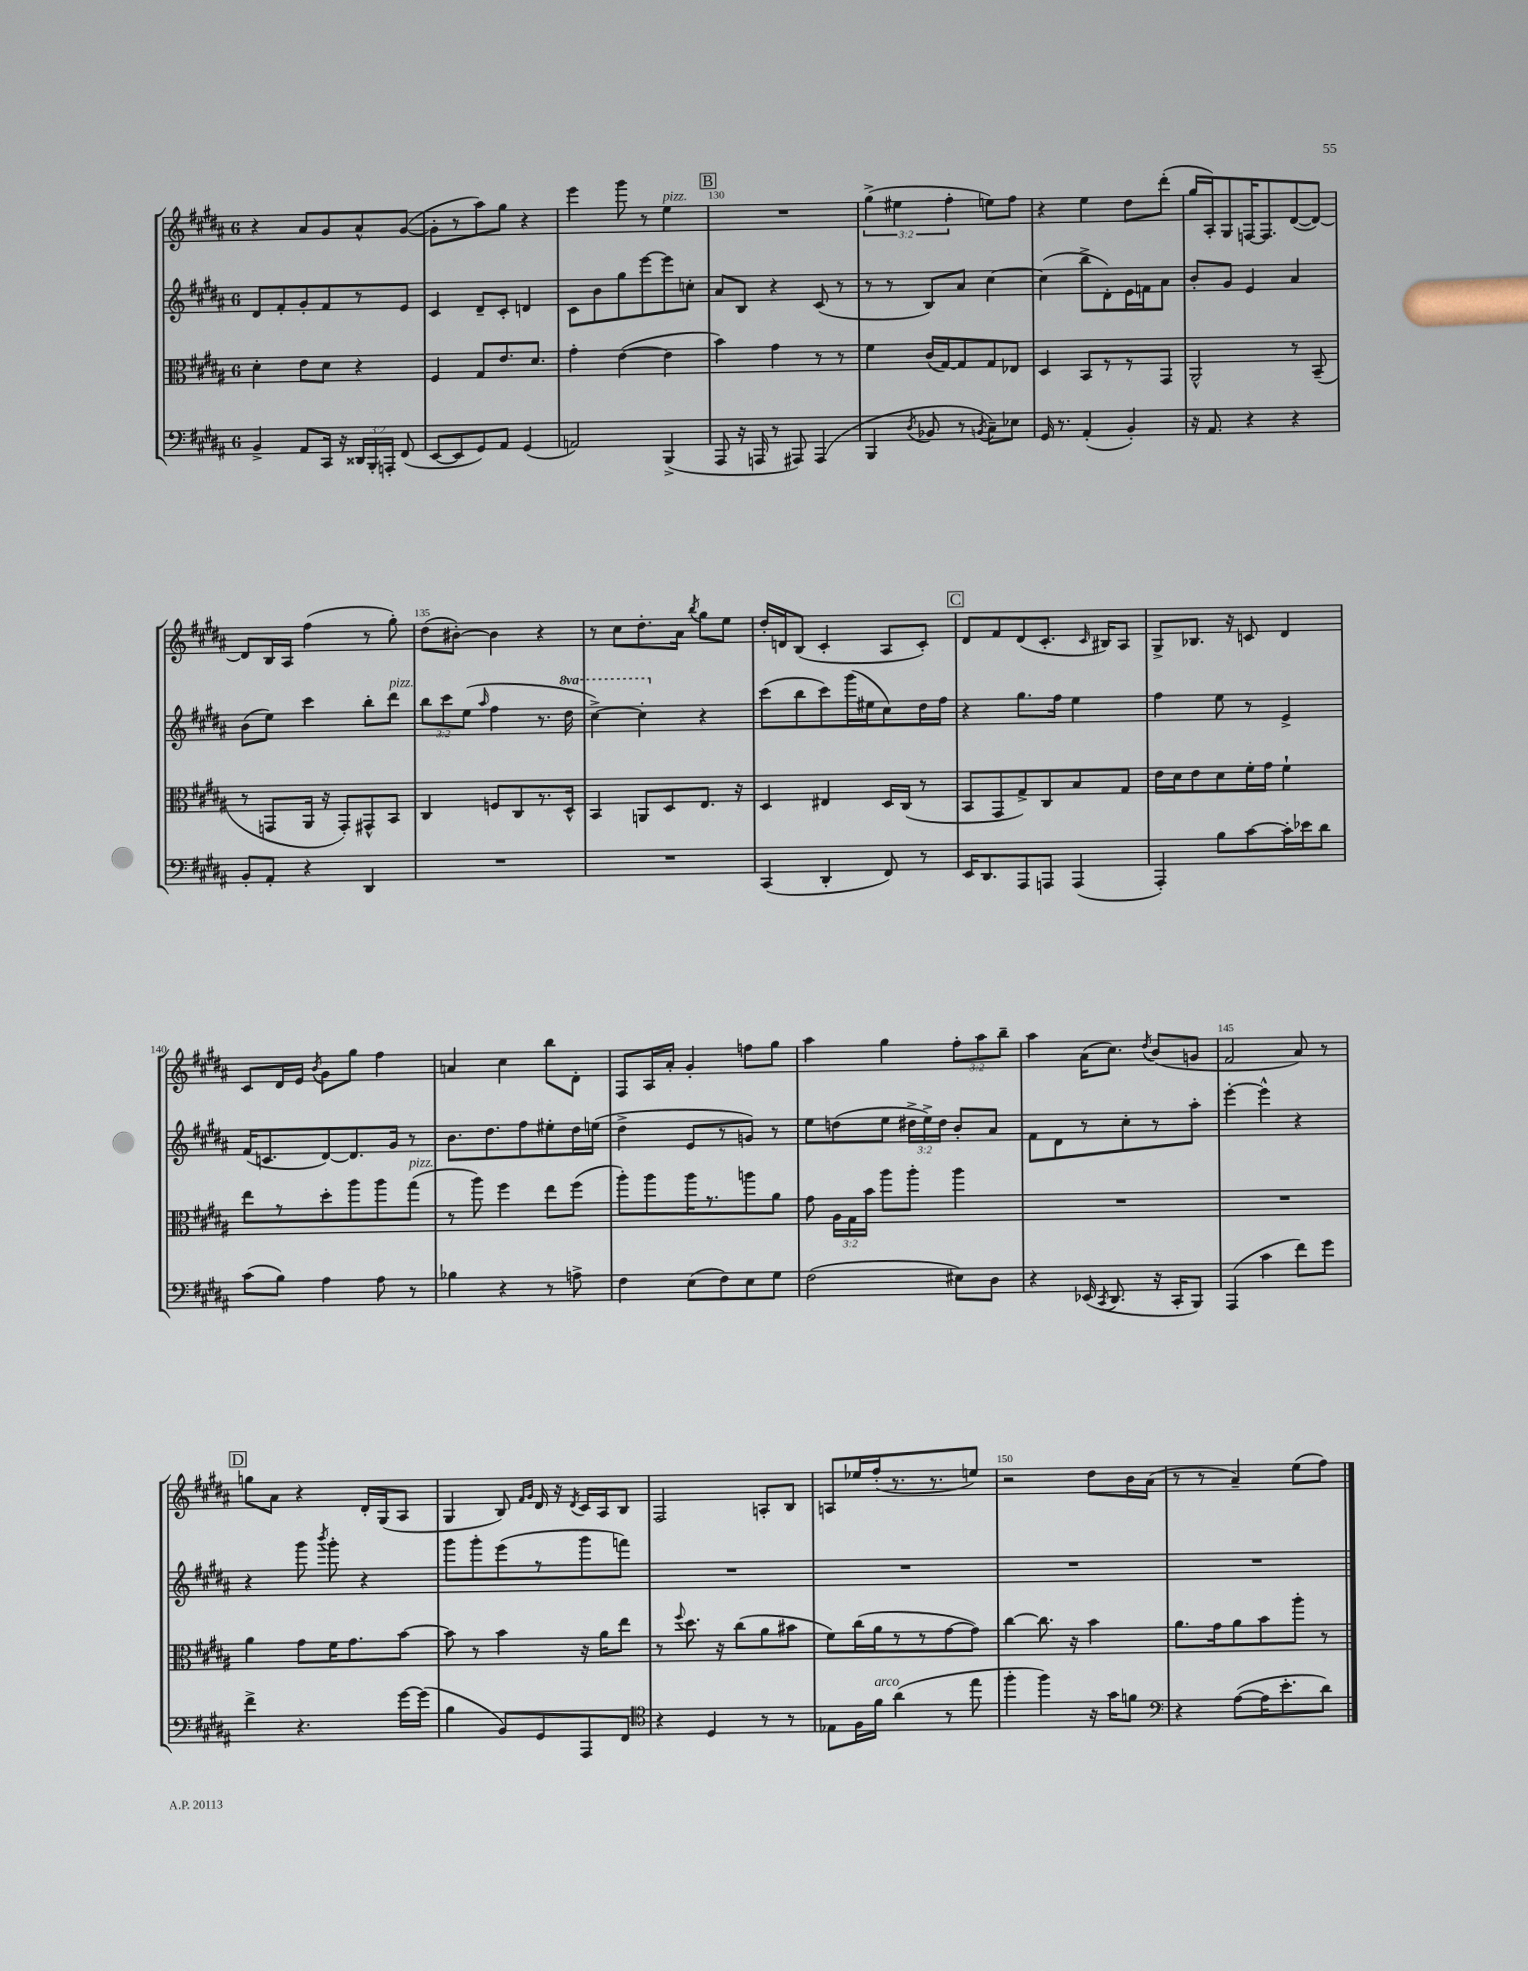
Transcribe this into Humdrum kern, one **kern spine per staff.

**kern	**kern	**kern	**kern
*part4	*part3	*part2	*part1
*staff4	*staff3	*staff2	*staff1
*clefF4	*clefC3	*clefG2	*clefG2
*k[f#c#g#d#a#]	*k[f#c#g#d#a#]	*k[f#c#g#d#a#]	*k[f#c#g#d#a#]
*M6/8	*M6/8	*M6/8	*M6/8
=127	=127	=127	=127
4BB^/	4d#'\	8d#/L	4r
.	.	8f#'/	.
8AA#/L	8e\L	8g#'/	8a#/L
16CC#/Jk	8d#\J	8f#/	8g#/
16r	.	.	.
24DD##X/LL	4r	8r	8a#^^/
24BBB'/	.	.	.
24AAAn'/JJ	.	.	.
(8FF#/	.	8e/J	([8g#/J
=128	=128	=128	=128
[8EE/L	4F#/	4c#/	8g#'\L]
8EE/]	.	.	8r
8GG#/)	8G#/L	8d#~/L	8aa#\)
8AA#/J	8.e/	8c#'/J	8gg#\J
(4GG#/	.	4dn/	4r
.	8.d#/J	.	.
=129	=129	=129	=129
2AAn/)	4g#'\	8c#\L	4eee\
.	.	8b\	.
.	([4e\	8gg#\	8ggg#\
.	.	[8eee\	8r
!	!	!	!LO:TX:a:i:t=pizz.
(4BBB^/	4e\]	8eee\]	4ee\
.	.	8ccn'\J	.
!!LO:REH:place=s1:t=B
=130	=130	=130	=130
8AAA#/	4b\)	8a#/L	2.r
16r	.	8B/J	.
16AAAn/	.	.	.
8r	4g#\	4r	.
8AAA#X/)	.	.	.
(4AAA#/	8r	(8c#/	.
.	8r	8r	.
=131	=131	=131	=131
4BBB/	4f#\	8r	(6gg#^\
.	.	8r	.
.	.	.	6ee#X\
8qD#/	.	.	.
8BB-X/	(16c#/LL	8B/L)	.
.	[16G#/J)	.	.
.	.	.	6ff#'\
8r	8G#/]	8a#/J	.
8qBBn/	.	.	.
8C#~\L)	8G#/	[4cc#\	8een\L)
8E-X\J	8E-X/J	.	8ff#\J
=132	=132	=132	=132
16GG#/	4D#/	(4cc#\]	4r
8.r	.	.	.
(4AA#'/	8BB/L	8bb^\L	4ee\
.	8r	8d#'\)	.
4BB'/)	8r	16e\L	8dd#\L
.	.	16fn\J	.
.	8GG#/J	8a#\J	(8ddd#'\J
=133	=133	=133	=133
16r	2AA#^^/	8b'/L	16gg#/LL
8.AA#/	.	.	16A#'/J)
.	.	8g#/J	8G#/
4r	.	4e/	[16Fn/K
.	.	.	8.F/]
4r	8r	4a#/	([8d#/
.	(8BB~/	.	8d#/J_)
!!LO:LB:g=z
=134	=134	=134	=134
8BB'/L	8r	(8b\L	8d#/L]
8AA#'/J	8GGn/L	8ee\J)	16B/L
.	.	.	16A#/JJ
4r	16AA#/Jk	4ccc#\	(4ff#\
.	16r	.	.
.	8GG'/L)	.	.
4DD#/	8GG#X^^/	8bb'\L	8r
!	!	!LO:TX:a:i:t=pizz.	!
.	8BB/J	8ddd#\J	8gg#'\)
=135	=135	=135	=135
2.r	4C#/	12bb\L	(8dd#\L
.	.	12ccc#\	.
.	.	.	[8b#X'\J)
.	.	(12ee\J	.
.	.	16qqaa#/	.
.	8Fn/L	4ff#\	4b#\]
.	8C#/	.	.
.	8.r	8.r	4r
*	*	*8va	*
.	16D#^^/Jk	16ddd#\	.
=136	=136	=136	=136
2.r	4BB/	[4ccc#^\)	8r
.	.	.	8cc#\L
.	8AAn/L	4ccc#'\]	8.dd#'\
.	8D#/	.	.
.	.	.	16a#\Jk
.	.	.	8qbb/
*	*	*X8va	*
.	8.E/J	4r	8gg#\L
.	.	.	8ee\J
.	16r	.	.
=137	=137	=137	=137
(4CC#/	4D#/	(8ccc#\L	16dd#'/LL
.	.	.	16dn/J
.	.	8bb\	(8B/J
4DD#'/	4E#X/	8ccc#\)	4c#'/
.	.	(16ggg#\L	.
.	.	16ee#X\J	.
8FF#/)	16D#/LL	8cc#\)	8A#/L
.	(16C#/JJ	.	.
8r	8r	16dd#\L	8c#'/J)
.	.	16ff#\JJ	.
!!LO:REH:place=s1:t=C
=138	=138	=138	=138
16EE/KL	8BB/L	4r	8d#/L
8.DD#/	.	.	.
.	8GG#/	.	8f#/
8AAA#/	8G#^/)	8.gg#\L	(8d#/
8AAAn/J	8C#/	.	8.c#'/J
.	.	16ff#\Jk	.
(4AAA/	8B/	4ee\	.
.	.	.	16qqc#/
.	.	.	16B#X/KL)
.	8G#/J	.	8A#/J
=139	=139	=139	=139
4AAA#'/)	16e\LL	4ff#\	8G#^/L
.	16d#\J	.	.
.	8e\	.	8.B-X/J
8B\L	8d#\	8ee\	.
.	.	.	16r
[8c#\	16f#'\L	8r	8cn/
.	16g#\JJ	.	.
16c#'\L]	4f#`\	4e^/	4d#/
16e-X\J	.	.	.
8d#\J	.	.	.
!!LO:LB:g=z
=140	=140	=140	=140
(8c#\L	8ee\L	(16f#/KL	8c#/L
.	.	8.cn/	.
8B\J)	8r	.	16d#/L
.	.	.	16e/JJ
.	.	.	8qb/
4A#\	8dd#'\	[8d#/)	8g#\L
.	8aa#\	8.d#/]	8gg#\J
8A#\	8aa#\	.	4ff#\
.	.	16g#/Jk	.
!	!LO:TX:a:i:t=pizz.	!	!
8r	(8gg#\J	8r	.
=141	=141	=141	=141
4B-X\	8r	8.b\L	4an/
.	8aa#\)	.	.
.	.	8.dd#\	.
4r	4ff#\	.	4cc#\
.	.	8ff#\	.
8r	8ee\L	8ee#X'\	8bb\L
8An^\	(8ff#\J	16dd#\L	8d#'\J
.	.	(16een\JJ	.
=142	=142	=142	=142
4F#\	8aa#'\L)	4dd#^\	8F#/L
.	8aa#\	.	16A#/L
.	.	.	16a#'/JJ
(8E\L	16aa#\K	8e/L	4g#'/
.	8.r	.	.
8F#\)	.	8r	.
8E\	8aan\	8gn/J)	8ffn\L
8G#\J	8a#\J	8r	8gg#\J
=143	=143	=143	=143
(2F#\	8g#\	8ee\L	4aa#\
.	24A#\LL	(8ddn\	.
.	24G#\	.	.
.	24b\JJ	.	.
.	8aa#\L	8ee\J	4gg#\
.	8aa#'\J	24dd#X^\LL	.
.	.	24ee^\)	.
.	.	24dd#\JJ	.
8E#X\L)	4aa#\	8b'/L	12ff#'\L
.	.	.	12aa#\
8D#\J	.	8a#/J	.
.	.	.	12bb~\J
=144	=144	=144	=144
4r	2.r	8f#\L	4aa#\
.	.	8d#\	.
(16EE-X/	.	8r	(16a#\KL
8qCC#/	.	.	.
8.DD#/	.	.	8.cc#\J)
.	.	8cc#'\	.
.	.	.	8qdd#/
16r	.	8r	(8b/L
16CC#'/KL	.	.	.
8BBB/J)	.	8aa#'\J	8gn/J
=145	=145	=145	=145
(4AAA#/	2.r	[4eee'\	2f#/
4c#\	.	4eee^^\]	.
8f#\L)	.	4r	8a#/)
8g#\J	.	.	8r
!!LO:LB:g=z
!!LO:REH:place=s1:t=D
=146	=146	=146	=146
4f#^\	4a#\	4r	8ggn\L
.	.	.	8a#\J
4.r	8g#\L	8ggg#\	4r
.	.	8qbbb/	.
.	16f#\K	8ggg#'\	.
.	8.g#\	.	.
.	.	4r	16d#'/LL
.	.	.	(16G#/J
[16g#\LL	[8b\J	.	8A#/J
(16g#\JJ]	.	.	.
=147	=147	=147	=147
4B\	8b\]	8ggg#\L	4G#/
.	8r	8ggg#'\	.
8BB/L)	4b\	(8eee\	8B/)
.	.	.	16qqf#/LL
.	.	.	16qqg#/JJ
8GG#/	.	8r	16d#/
.	.	.	16r
.	.	.	8qd#/
8AAA#/	16r	8ggg#\	16c#/LL
.	16a#\KL	.	16A#/J
8FF#/J	8ee\J	8fffn\J)	8B/J
=148	=148	=148	=148
*clefC4	*	*	*
4r	8r	2.r	2F#/
.	8qqff#/	.	.
.	8.dd#\	.	.
4D#/	.	.	.
.	16r	.	.
.	(8cc#\L	.	.
8r	8a#\	.	8An'/L
8r	8b#X\J	.	8B/J
=149	=149	=149	=149
8E-X\L	8f#\L)	2.r	8An/L
16F#\L	(16cc#\L	.	16ee-X/L
!LO:TX:a:i:t=arco	!	!	!
16f#\JJ	16a#\J	.	(16ff#'/J
(4a#\	8r	.	8.r
.	8r	.	.
.	.	.	8.r
8r	[8g#\	.	.
8ee\	8g#\J])	.	8een/J)
=150	=150	=150	=150
4ff#'\	[4cc#\	2.r	2r
4ff#\)	8.cc#\]	.	.
.	16r	.	.
16r	4b\	.	8dd#\L
16g#\KL	.	.	.
8fn\J	.	.	16b\L
.	.	.	(16a#\JJ
=151	=151	=151	=151
*clefF4	*	*	*
4r	8.a#\L	2.r	8r
.	.	.	8r
.	16g#\k	.	.
([8A#\L	8a#\	.	4a#~/)
16A#\K]	8b\	.	.
8.e'\	.	.	.
.	8aa#'\J	.	(8ee\L
8d#\J)	8r	.	8ff#\J)
==	==	==	==
*-	*-	*-	*-
